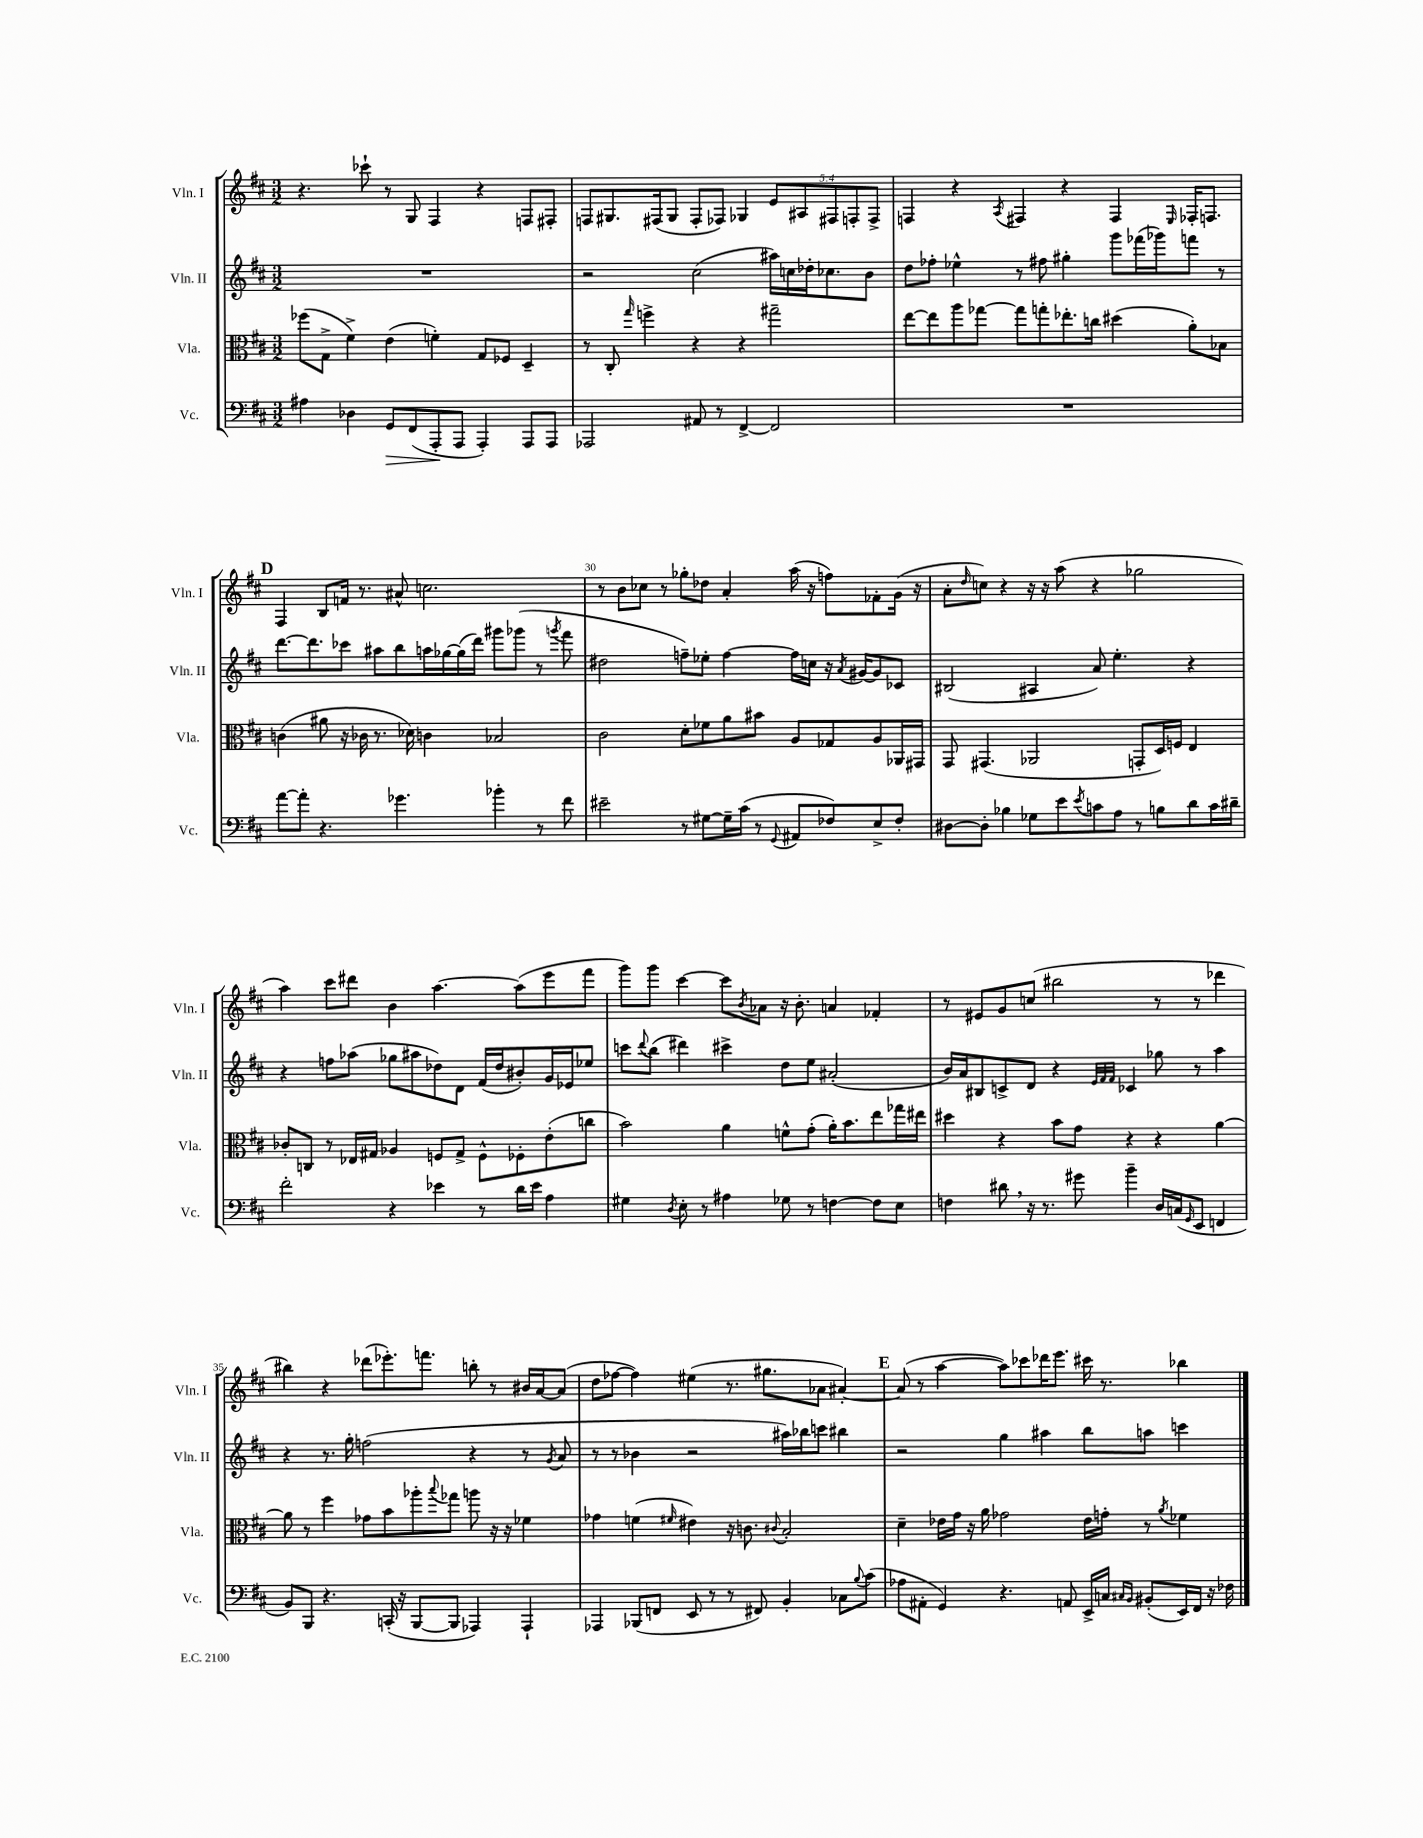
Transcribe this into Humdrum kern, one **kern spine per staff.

**kern	**dynam	**kern	**kern	**kern
*part4	*part4	*part3	*part2	*part1
*staff4	*staff4	*staff3	*staff2	*staff1
*I"Vc.	*	*I"Vla.	*I"Vln. II	*I"Vln. I
*I'Vc.	*	*I'Vla.	*I'Vln. II	*I'Vln. I
*clefF4	*	*clefC3	*clefG2	*clefG2
*k[f#c#]	*	*k[f#c#]	*k[f#c#]	*k[f#c#]
*M3/2	*	*M3/2	*M3/2	*M3/2
=26	=26	=26	=26	=26
4A#X\	.	(8ff-X\L	1.r	4.r
.	.	8G^\J	.	.
4D-X\	.	4f#^\)	.	.
.	.	.	.	8ccc-X`\
!	!LO:HP:b	!	!	!
8GG/L	>	(4e\	.	8r
(8FF#/	.	.	.	8G/
8AAA'/	.	4fn'\)	.	4F#/
8AAA/J	]	.	.	.
4AAA'/)	.	8G/L	.	4r
.	.	8F-X/J	.	.
8AAA/L	.	4D~/	.	8Fn/L
8AAA/J	.	.	.	8F#X'/J
=27	=27	=27	=27	=27
2AAA-X/	.	8r	2r	8Fn/L
.	.	8C#'/	.	8.G#X/
.	.	16qqgg/	.	.
.	.	4ffn^\	.	.
.	.	.	.	(16F#X/k
.	.	.	.	8G#/J
8AA#X/	.	4r	(2cc#\	8F#'/L
8r	.	.	.	8F-X/J)
[4FF#^/	.	4r	.	4G-X/
2FF#/]	.	2gg#X~\	16aa#X\LL)	10e/L
.	.	.	16ccn\	.
.	.	.	.	10A#X/
.	.	.	16dd-X'\J	.
.	.	.	8.cc-X\	.
.	.	.	.	10F#X/
.	.	.	.	10Fn'/
.	.	.	8b\J	.
.	.	.	.	10F^/J
=28	=28	=28	=28	=28
1.r	.	[8ee\L	8dd\L	4Fn/
.	.	8ee\]	8ff-X'\J	.
.	.	8aa\	4ee-X^^\	4r
.	.	[8gg-X\J	.	.
.	.	.	.	8qA/
.	.	8gg-\L]	8r	4F#X/
.	.	8ggn'\	8ff#X\	.
.	.	8.ee-X'\	4gg#X'\	4r
.	.	16ccn\Jk	.	.
.	.	(4dd#X\	8ggg\L	4F#/
.	.	.	(16fff-X\L	.
.	.	.	16ggg-X\J)	.
.	.	.	.	16qqE/
.	.	8a'\L)	8fffn\J	16F-X'/KL
.	.	.	.	8.Fn/J
.	.	8B-X\J	8r	.
!!LO:LB:g=z
!!LO:REH:place=s1:t=D
=29	=29	=29	=29	=29
[8a\L	.	(4cn\	[8.ddd\L	4F#/
8a'\J]	.	.	.	.
.	.	.	8.ddd\]	.
4.r	.	8a#X\	.	8B/L
.	.	16r	8ccc-X\J	16fn/Jk
.	.	16c-X\	.	8.r
.	.	8.r	8aa#X\L	.
4.g-X\	.	.	8bb\	8a#X^^/
.	.	16d-X\)	.	.
.	.	4cn\	16aan\L	2.ccn\
.	.	.	[16gg-X\	.
.	.	.	(16gg-\]	.
.	.	.	16ddd\JJ)	.
4b-X'\	.	2B-X/	8ggg#X\L	.
.	.	.	(8ggg-X\J	.
8r	.	.	8r	.
.	.	.	8qgggn/	.
8f#\	.	.	8fff#\	.
=30	=30	=30	=30	=30
2e#X~\	.	2c#\	2dd#X\	8r
.	.	.	.	8b\L
.	.	.	.	8cc-X\J
.	.	.	.	8r
8r	.	8d'\L	8ffn~\L)	8gg-X'\L
[8G#X\L	.	8f-X\	8ee-X'\J	8dd-X\J
16G#~\L]	.	8a\	[4ff\	4a'/
(16c#\JJ	.	.	.	.
8r	.	8b#X\J	.	.
8qqGG/	.	.	.	.
8AA#X/L	.	8A/L	16ff\LL]	(16aa\
.	.	.	16ccn\JJ	16r
8F-X/)	.	8G-X/	16r	8ffn\L)
.	.	.	8qa/	.
.	.	.	[16g#X/KL	.
8E^/	.	8A/	8g#/]	8f-X'\
8F-'/J	.	16AA-X/L	8c-X/J	(16g\Jk
.	.	16GG#X/JJ	.	16r
=31	=31	=31	=31	=31
[8D#X\L	.	8GG/	(2B#X/	8a'\L
.	.	.	.	16qqdd/
8D#'\J]	.	(4.GG#X/	.	8ccn\J)
4B-X\	.	.	.	4r
8G-X\L	.	2AA-X/	4A#X/	16r
.	.	.	.	16r
8e\	.	.	.	(8aa\
8qe/	.	.	.	.
8cn\	.	.	8a/)	4r
8A\J	.	.	4.ee'\	.
8r	.	8GGn'/L	.	2gg-X\
8Bn\L	.	16D/L)	.	.
.	.	16Fn/JJ	.	.
8d\	.	4E/	4r	.
16c\L	.	.	.	.
16d#X~\JJ	.	.	.	.
!!LO:LB:g=z
=32	=32	=32	=32	=32
2f#'\	.	8c-X'/L	4r	4aa\)
.	.	8Cn/J	.	.
.	.	8r	8ffn\L	8ccc#\L
.	.	16E-X/LL	(8aa-X\J	8ddd#X\J
.	.	16G#X/JJ	.	.
4r	.	4A-X/	8gg-X\L	4b\
.	.	.	8aa#X\	.
4e-X\	.	8Fn/L	8dd-X\)	[4.aa\
.	.	8G#^/J	8d\J	.
8r	.	8F^^\L	(16f#/LL	.
.	.	.	16dd-/J	.
16d\LL	.	8F-X'\	8b#X'/)	(8aa\L]
16e-\JJ	.	.	.	.
4A\	.	(8e'\	16g/L	8eee\
.	.	.	16e-X/J	.
.	.	8ccn\J	8ee-X/J	8fff#\J
=33	=33	=33	=33	=33
4G#X\	.	2b\)	8cccn\L	8ggg\L)
.	.	.	8qqddd/	.
.	.	.	(8bb\J	8ggg\J
8qD/	.	.	.	.
8E'\	.	.	4ddd#X\)	[4ccc#\
8r	.	.	.	.
4A#X\	.	4a\	4ccc#X^\	8ccc#\L]
.	.	.	.	8qb/
.	.	.	.	8a-X\J
8G-X\	.	8fn^^\L	8dd\L	16r
.	.	.	.	8.b'\
8r	.	(8g'\J	8ee\J	.
[4Fn\	.	16a'\KL)	(2a#X'/	4an/
.	.	8.b\	.	.
8F\L]	.	8ee\	.	4f-X'/
8E\J	.	16gg-X\L	.	.
.	.	16ee#X\JJ	.	.
=34	=34	=34	=34	=34
4Fn\	.	4dd#X\	16b/LL)	8r
.	.	.	16a/J	.
.	.	.	8B#X/	8e#X/L
8d#X,\	.	4r	8cn^/	8g/
16r	.	.	8d/J	(8ccn/J
8.r	.	.	.	.
.	.	8b\L	4r	2bb#X\
8g#X\	.	8g\J	.	.
.	.	.	32qqe/LLL	.
.	.	.	32qqf#/	.
.	.	.	32qqf#/JJJ	.
4b~\	.	4r	4c-X/	.
16D/LL	.	4r	8gg-X\	8r
(16Cn/J	.	.	.	.
16qqGG/	.	.	.	.
8EE/J	.	.	8r	8r
4FFn/	.	[4a\	4aa\	4ddd-X\
!!LO:LB:g=z
=35	=35	=35	=35	=35
8BB/L)	.	8a\]	4r	4bb#X\)
8BBB/J	.	8r	.	.
4.r	.	4ff#\	8.r	4r
.	.	.	16gg'\	.
.	.	8g-X\L	(2ffn\	(8ddd-X\L
(16CCn'/	.	8b\	.	8.eee-X'\)
16r	.	.	.	.
[8BBB/L	.	8aa-X'\	.	.
.	.	.	.	8.fffn\J
.	.	8qqbb/	.	.
8BBB/J]	.	8gg-X\J	.	.
4AAA-X/)	.	8aan\	4r	8bbn'\
.	.	16r	.	8r
.	.	16r	.	.
4AAA-`/	.	4f-X\	8r	16b#X/LL
.	.	.	.	[16a/J
.	.	.	8qg/	.
.	.	.	8a/	(8a/J]
=36	=36	=36	=36	=36
4AAA-X/	.	4g-X\	8r	8dd\L
.	.	.	8r	[8ff-X\J
(8BBB-X/L	.	(4fn\	4b-X\	4ff-\])
8FFn/J	.	.	.	.
.	.	16qqf#X/	.	.
8EE/	.	4e#X\)	2r	(4ee#X\
8r	.	.	.	.
8r	.	16r	.	8.r
.	.	8.cn\	.	.
8FF#X/)	.	.	.	.
.	.	.	.	8.gg#X\L
.	.	8qqc#X/	.	.
4BB'/	.	2B'/	16aa#X\LL)	.
.	.	.	16bb-X\J	.
.	.	.	8cccn\J	8a-X\J
8C-X\L	.	.	4bb#X\	[4a#X'/)
8qqB/	.	.	.	.
(8c#\J	.	.	.	.
!!LO:REH:place=s1:t=E
=37	=37	=37	=37	=37
8A-X\L	.	4d~\	2r	(8a#/]
8AA#X'\J	.	.	.	8r
4GG/)	.	16e-X\LL	.	[4aa\
.	.	16g\JJ	.	.
.	.	16r	.	.
.	.	16a\	.	.
4.r	.	2g-X\	4gg\	8aa\L])
.	.	.	.	8ccc-X\
.	.	.	4aa#X\	16ddd-X\K
.	.	.	.	8.eee\J
8AAn/	.	.	.	.
16EE^/LL	.	16e-\LL	8bb\L	16ccc#X\
16Cn/JJ	.	16gn'\JJ	.	8.r
16qqC#X/LL	.	.	.	.
16qqBB/JJ	.	.	.	.
(8BB#X'/L	.	8r	8aan\J	.
.	.	8qa/	.	.
16EE/L)	.	4f-X\	4cccn\	4bb-X\
16FF#/JJ	.	.	.	.
16r	.	.	.	.
16F-X\	.	.	.	.
==	==	==	==	==
*-	*-	*-	*-	*-
